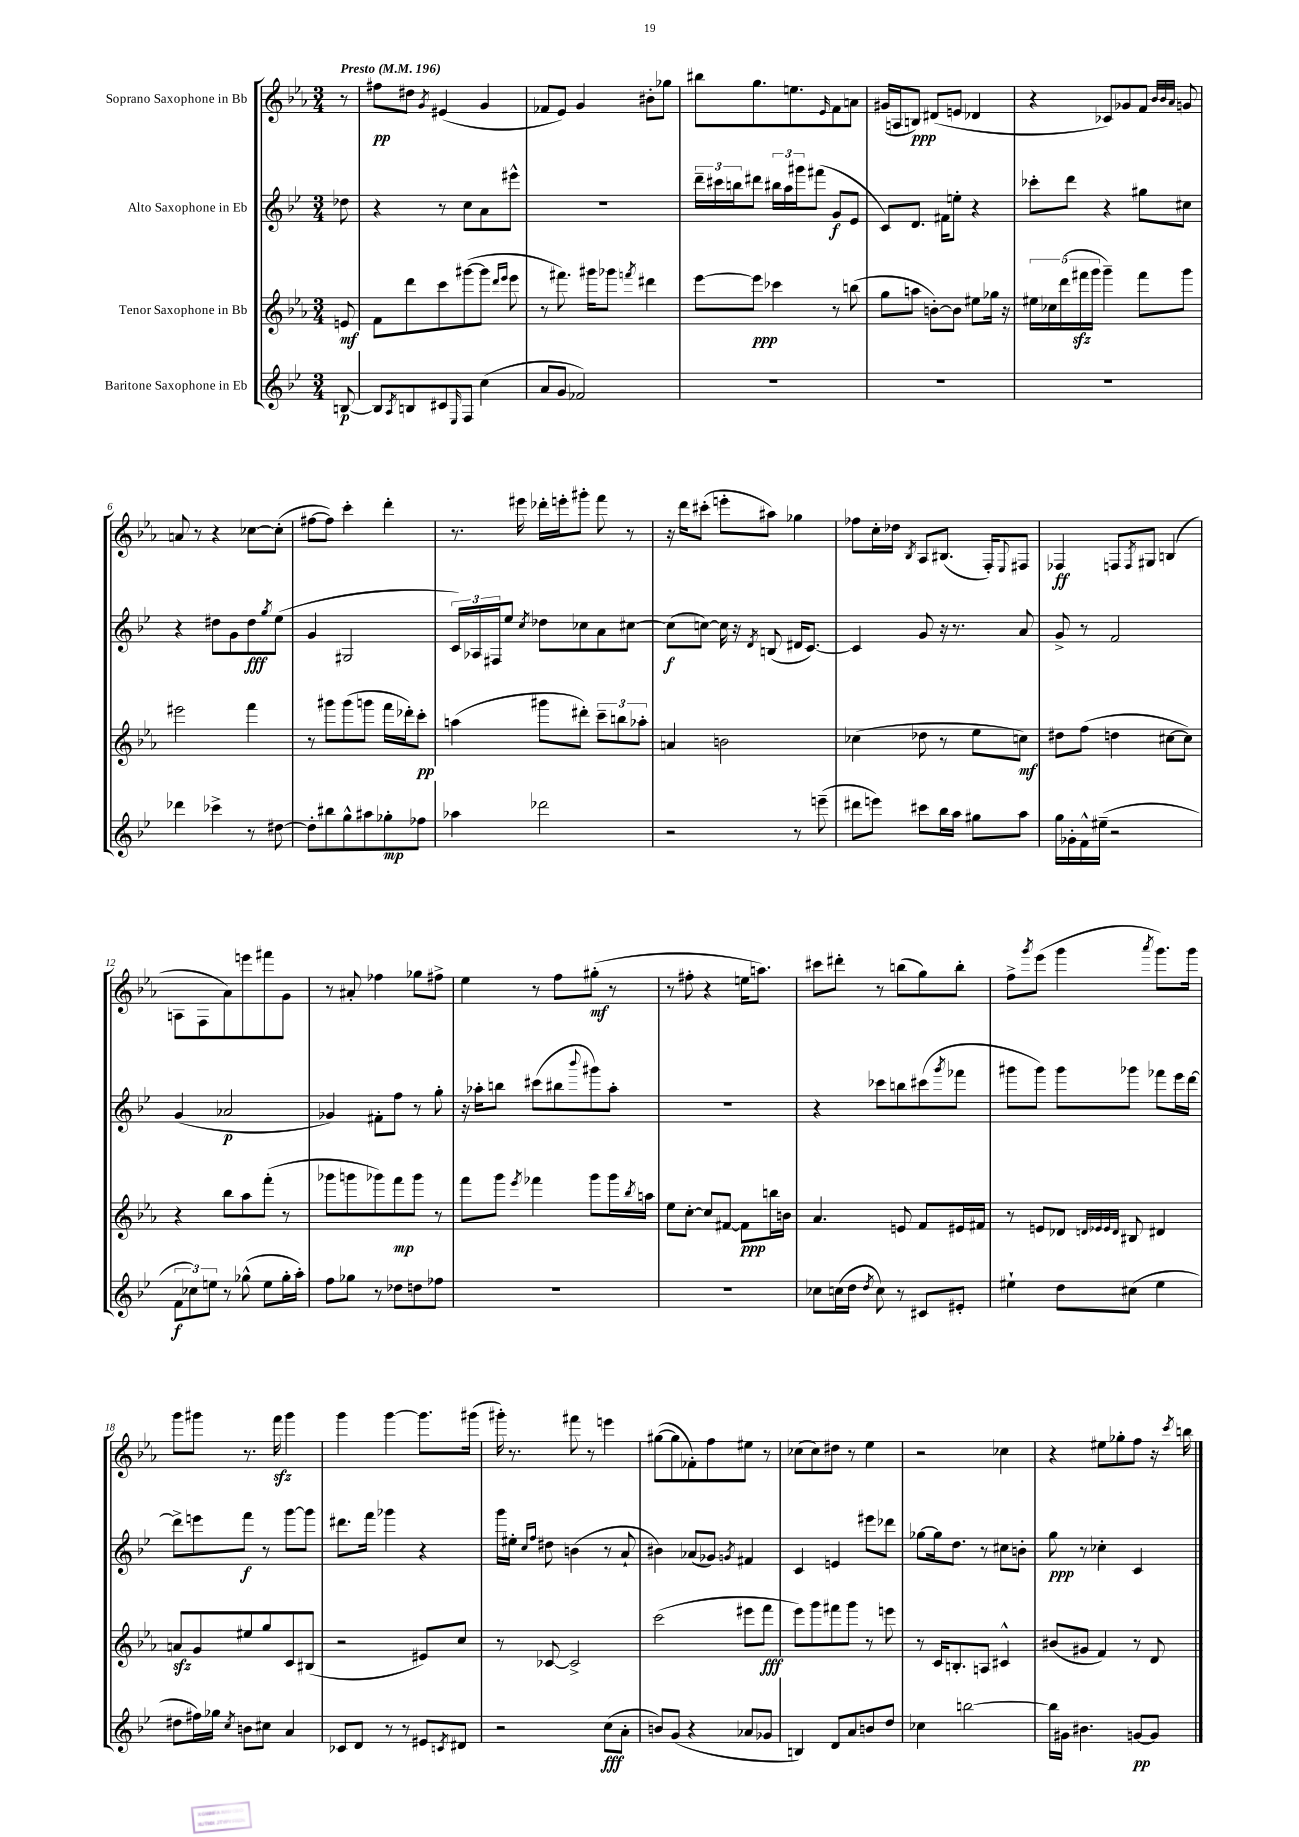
<<
\new StaffGroup <<
\new Staff = "s0" \with { instrumentName = "Soprano Saxophone in Bb" } {
    \clef treble \key ees \major \numericTimeSignature \time 3/4 \partial 8 \tempo "Presto" 4 = 196
    r8 |
    fis''8\pp dis''8 \acciaccatura { g'8 } eis'4( g'4 |
    fes'8 ees'8) g'4 bis'8-. ges''8 |
    bis''8 g''8. e''8. \grace { ees'16 } f'8 a'8 |
    gis'16( a16 b8\ppp) dis'8( e'8 des'4 |
    r4 ces'8) ges'8 f'8 \grace { bes'32 bes'32 aes'32 } g'8 |
    a'8 r8 r4 ces''8~ ces''8-.( |
    fis''8~ fis''8) c'''4-. d'''4-. |
    r8. eis'''16 des'''16-. e'''16-. gis'''8-. f'''8 r8 |
    r16 d'''16 cis'''8-.( e'''8-. ais''8) ges''4 |
    fes''8 c''16-. des''16 \acciaccatura { bes8 } aes8 bis8.( f16-.) \appoggiatura { ees8 } fis8 |
    fes4\ff f8 \acciaccatura { f8 } gis8 b4( |
    a8 f8 aes'8) e'''8 fis'''8 g'8 |
    r8 ais'8-. fes''4 ges''8 fis''8-> |
    ees''4 r8 f''8 gis''8-.\mf( r8 |
    r8 fis''8-. r4 e''16 a''8.) |
    cis'''8 dis'''8-. r8 b''8( g''8) b''8-. |
    f''8-> \acciaccatura { g'''8 } ees'''8( g'''4 \acciaccatura { aes'''8 } g'''8.) g'''16 |
    g'''8 gis'''8 r8. f'''16\sfz gis'''4 |
    g'''4 g'''4~ g'''8. gis'''16( |
    gis'''16-.) r8. fis'''8 r8 e'''4 |
    gis''8~( gis''8 fes'8-.) f''8 eis''8 r8 |
    ces''8( ces''8) dis''8 r8 ees''4 |
    r2 ces''4 |
    r4 eis''8 ges''8-. f''8 r16 \acciaccatura { c'''8 } b''16 \bar "|." |
}
\new Staff = "s1" \with { instrumentName = "Alto Saxophone in Eb" } {
    \clef treble \key bes \major \numericTimeSignature \time 3/4 \partial 8
    des''8 |
    r4 r8 c''8 a'8 eis'''8-^ |
    R2. |
    \tuplet 3/2 { d'''16-- cis'''16 b''16 } dis'''8 \tuplet 3/2 { bis''16 a''16 gis'''16 } fis'''8( g'8\f ees'8 |
    c'8) d'8. fis'16 e''8-. r4 |
    ces'''8-. d'''8 r4 gis''8 cis''8 |
    r4 dis''8 g'8 dis''8\fff \acciaccatura { g''8 } ees''8( |
    g'4 gis2 |
    \tuplet 3/2 { c'16) aes16 fis16 } ees''8 \acciaccatura { c''8 } des''8 ces''8 a'8 cis''8~ |
    cis''8\f( c''8~) c''16 r16 \acciaccatura { d'8 } b8( dis'16 c'8.~) |
    c'4 g'8 r16 r8. a'8 |
    g'8-> r8 f'2 |
    g'4( aes'2\p |
    ges'4) fis'8-. f''8 r8 g''8-. |
    r16 aes''16-. b''8 cis'''8( bis''8 \appoggiatura { bes'''8 } gis'''8) aes''8-. |
    R2. |
    r4 ces'''8 b''8 cis'''8( \acciaccatura { g'''8 } fes'''8 |
    gis'''8 gis'''8) gis'''8 ges'''8 fes'''8 ees'''16 d'''16~ |
    d'''8-> e'''8 f'''8\f r8 g'''8~ g'''8 |
    dis'''8. f'''16 ges'''4 r4 |
    g'''16 eis''16-. \grace { c''16 f''16 } dis''8 b'4( r8 a'8-! |
    bis'4) aes'8( ges'8) \acciaccatura { g'8 } fis'4 |
    c'4 e'4 eis'''8 des'''8 |
    ges''8~ ges''16 d''8. r8 cis''8 b'8-. |
    g''8\ppp r8 ces''4-. c'4 \bar "|." |
}
\new Staff = "s2" \with { instrumentName = "Tenor Saxophone in Bb" } {
    \clef treble \key ees \major \numericTimeSignature \time 3/4 \partial 8
    e'8\mf |
    f'8 d'''8 c'''8 gis'''8~( gis'''8 \grace { d'''16 ees'''16 } ees'''8 |
    r8 fis'''8.) gis'''16 ges'''8 \acciaccatura { f'''8 } dis'''4 |
    ees'''8~ ees'''8\ppp ces'''4 r8 b''8( |
    g''8 a''8 b'8~-.) b'8 eis''8 ges''16 r16 |
    \tuplet 5/4 { eis''16 ces''16 d'''16( fis'''16\sfz g'''16 } g'''4--) fis'''8 g'''8 |
    eis'''2 f'''4 |
    r8 gis'''8 gis'''8( g'''8 f'''16 des'''16-.) c'''8-.\pp |
    a''4( gis'''8 dis'''8-.) \tuplet 3/2 { c'''8-- b''8 aes''8-. } |
    a'4 b'2 |
    ces''4( des''8 r8 ees''8 c''8\mf) |
    dis''8 f''8( d''4 cis''8~ cis''8) |
    r4 bes''8 aes''8 f'''8-.( r8 |
    ges'''8 g'''8 ges'''8) f'''8\mp ges'''8 r8 |
    f'''8 g'''8 \acciaccatura { ees'''8 } fes'''4 g'''8 g'''16 \acciaccatura { bes''8 } a''16 |
    ees''8 c''8~-. c''8 fis'8~ fis'8\ppp b''16 b'16 |
    aes'4. e'8 f'8 eis'16 fis'16 |
    r8 e'8 des'8 \grace { d'32 ees'32 ees'32 d'32 } bis8 dis'4 |
    a'8\sfz g'8 eis''8 g''8 c'8 bis8( |
    r2 eis'8) c''8 |
    r8 ces'8~ ces'2-> |
    c'''2( eis'''8 f'''8\fff |
    ees'''8) g'''8 fis'''8 g'''8 r8 e'''8 |
    r8 c'16 b8.-. a8 cis'4-^ |
    bis'8( gis'8 f'4) r8 d'8 \bar "|." |
}
\new Staff = "s3" \with { instrumentName = "Baritone Saxophone in Eb" } {
    \clef treble \key bes \major \numericTimeSignature \time 3/4 \partial 8
    b8~\p |
    b8 \acciaccatura { a8 } b8 cis'8 \grace { ees16 } f8 c''4( |
    a'8 g'8 fes'2) |
    R2. |
    R2. |
    R2. |
    des'''4 ces'''4-> r8 dis''8~ |
    dis''8-. bis''8 g''8-^ ais''8 ges''8-.\mp fes''8 |
    aes''4 des'''2 |
    r2 r8 e'''8--( |
    dis'''8 e'''8) cis'''8 bes''16 a''16 gis''8 a''8 |
    g''16 ges'16-. f'16-^ eis''16--( r2 |
    \tuplet 3/2 { f'8\f ces''8) e''8 } r8 ges''8-^( e''8 ges''16-. a''16-.) |
    f''8 ges''8 r8 des''8 d''8 fes''8 |
    R2. |
    R2. |
    ces''8 c''16( d''16 \acciaccatura { d''8 } c''8) r8 cis'8 eis'8-. |
    eis''4-! d''8 cis''8( eis''4 |
    dis''8 fis''16) ges''16 \acciaccatura { c''8 } b'8 cis''8 a'4 |
    ces'8 d'8 r8 r8 eis'8 \acciaccatura { c'8 } dis'8 |
    r2 c''8\fff( a'8-. |
    b'8) g'8( r4 aes'8 ges'8 |
    b4) d'8 a'8 b'8 d''8 |
    ces''4 b''2~ |
    b''16 gis'16 bis'4. g'8~\pp g'8 \bar "|." |
}
>>
>>
